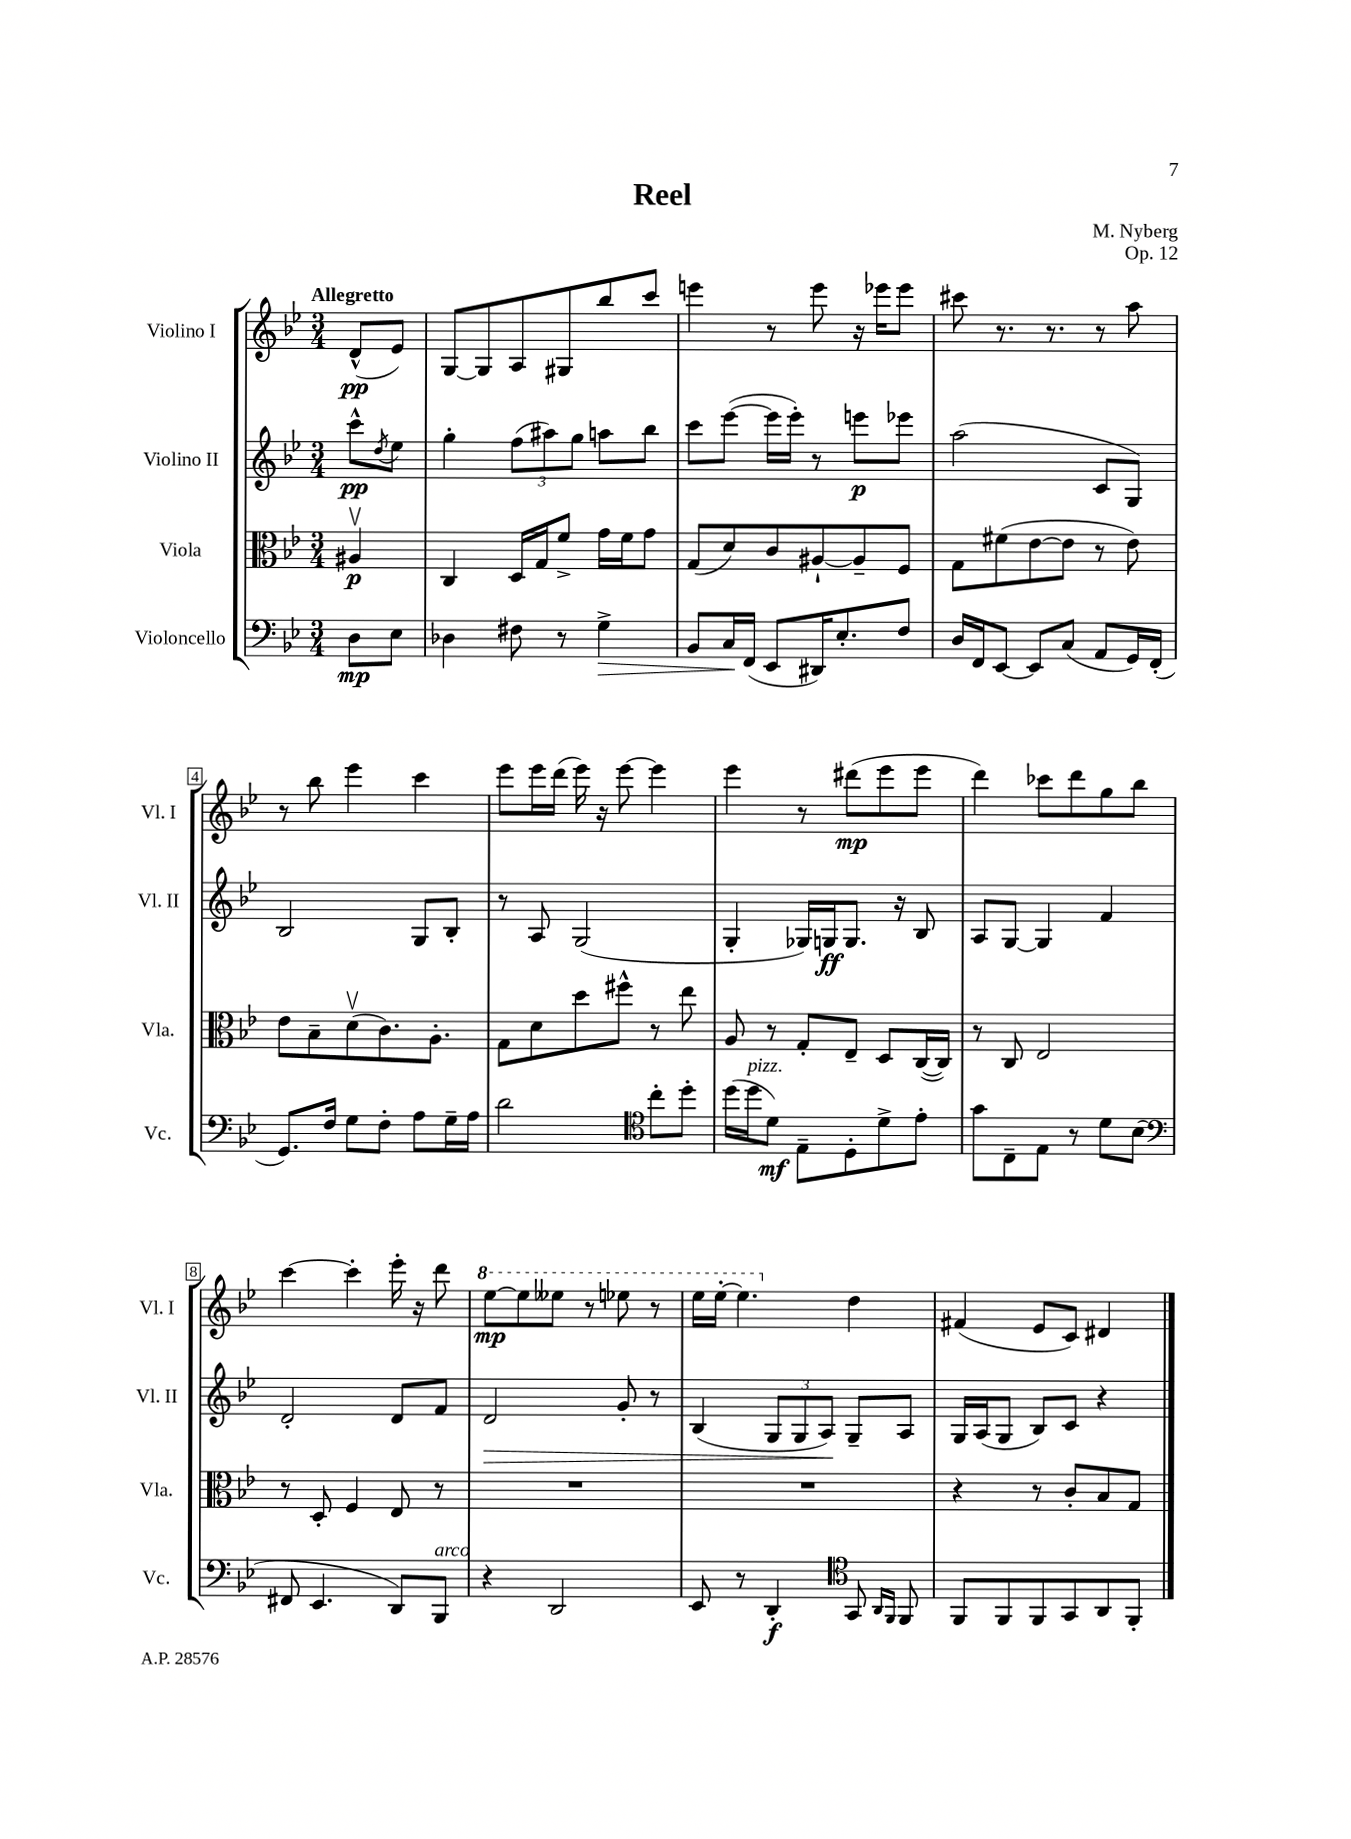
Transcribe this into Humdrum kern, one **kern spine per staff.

**kern	**kern	**kern	**kern
*staff4	*staff3	*staff2	*staff1
*clefF4	*clefC3	*clefG2	*clefG2
*k[b-e-]	*k[b-e-]	*k[b-e-]	*k[b-e-]
*M3/4	*M3/4	*M3/4	*M3/4
8D	4A#v	8ccc^^	(8d^^
.	.	8qdd	.
8E-	.	8ee-	8e-)
=	=	=	=
4D-	4C	4gg'	[8G
.	.	.	8G]
8F#	16D	(12ff	8A
.	16G	.	.
.	.	12aa#)	.
8r	8f^	.	8G#
.	.	12gg	.
4G^	16g	8aa	8bb-
.	16f	.	.
.	8g	8bb-	8ccc
=	=	=	=
8BB-	(8G	8ccc	4eee
16C	8d)	([8eee-	.
(16FF	.	.	.
8EE-	8c	16eee-]	8r
.	.	16eee-')	.
16DD#)	[8A#`	8r	8eee
8.E-'	.	.	.
.	8A#~]	8eee	16r
.	.	.	16eee-
8F	8F	8eee-	8eee-
=	=	=	=
16D	8G	(2aa	8ccc#
16FF	.	.	.
[8EE-	(8f#	.	8.r
8EE-]	[8e-	.	.
.	.	.	8.r
(8C	8e-]	.	.
8AA	8r	8c	8r
16GG)	8e-)	8G)	8aa
(16FF'	.	.	.
=	=	=	=
8.GG)	8e-	2B-	8r
.	8B-~	.	8bb-
16F	.	.	.
8G	(8dv	.	4eee-
8F'	8.c)	.	.
8A	.	8G	4ccc
.	8.A'	.	.
16G~	.	8B-'	.
16A	.	.	.
=	=	=	=
2d	8G	8r	8eee-
.	8d	8A	16eee-
.	.	.	(16ddd
.	8dd	(2G	16eee-)
.	.	.	16r
.	8ff#^^	.	[8eee-
*clefC4	*	*	*
8cc'	8r	.	4eee-]
8dd'	8ee-	.	.
=	=	=	=
(16dd	8A	4G'	4eee-
16dd	.	.	.
8d)	8r	.	.
8E-~	8G'	16G-)	8r
.	.	16G	.
8D'	8E-~	8.G	(8ddd#
8d^	8D	.	8eee-
.	.	16r	.
8e-'	([16C	8B-	8eee-
.	16C])	.	.
=	=	=	=
8g	8r	8A	4ddd)
8C~	8C	[8G	.
8E-	2E-	4G]	8ccc-
8r	.	.	8ddd
8d	.	4f	8gg
(8B-	.	.	8bb-
=	=	=	=
*clefF4	*	*	*
8FF#	8r	2d'	[4ccc
4.EE-	8D'	.	.
.	4F	.	4ccc']
8DD)	8E-	8d	16eee-'
.	.	.	16r
8BBB-	8r	8f	8ddd
=	=	=	=
4r	2.r	2d	[8eee-
.	.	.	8eee-]
2DD	.	.	8eee--
.	.	.	8r
.	.	8g'	8eee-
.	.	8r	8r
=	=	=	=
8EE-	2.r	(4B-	16eee-
.	.	.	[16eee-'
8r	.	.	4.eee-]
4DD'	.	12G	.
.	.	12G	.
.	.	12A)	.
*clefC4	*	*	*
8GG	.	8G~	4dd
16qqAA	.	.	.
16qqFF	.	.	.
8FF	.	8A	.
=	=	=	=
8FF	4r	16G	(4f#
.	.	(16A	.
8FF	.	8G	.
8FF	8r	8B-)	8e-
8GG	8c'	8c	8c)
8AA	8B-	4r	4d#
8FF'	8G	.	.
==	==	==	==
*-	*-	*-	*-
